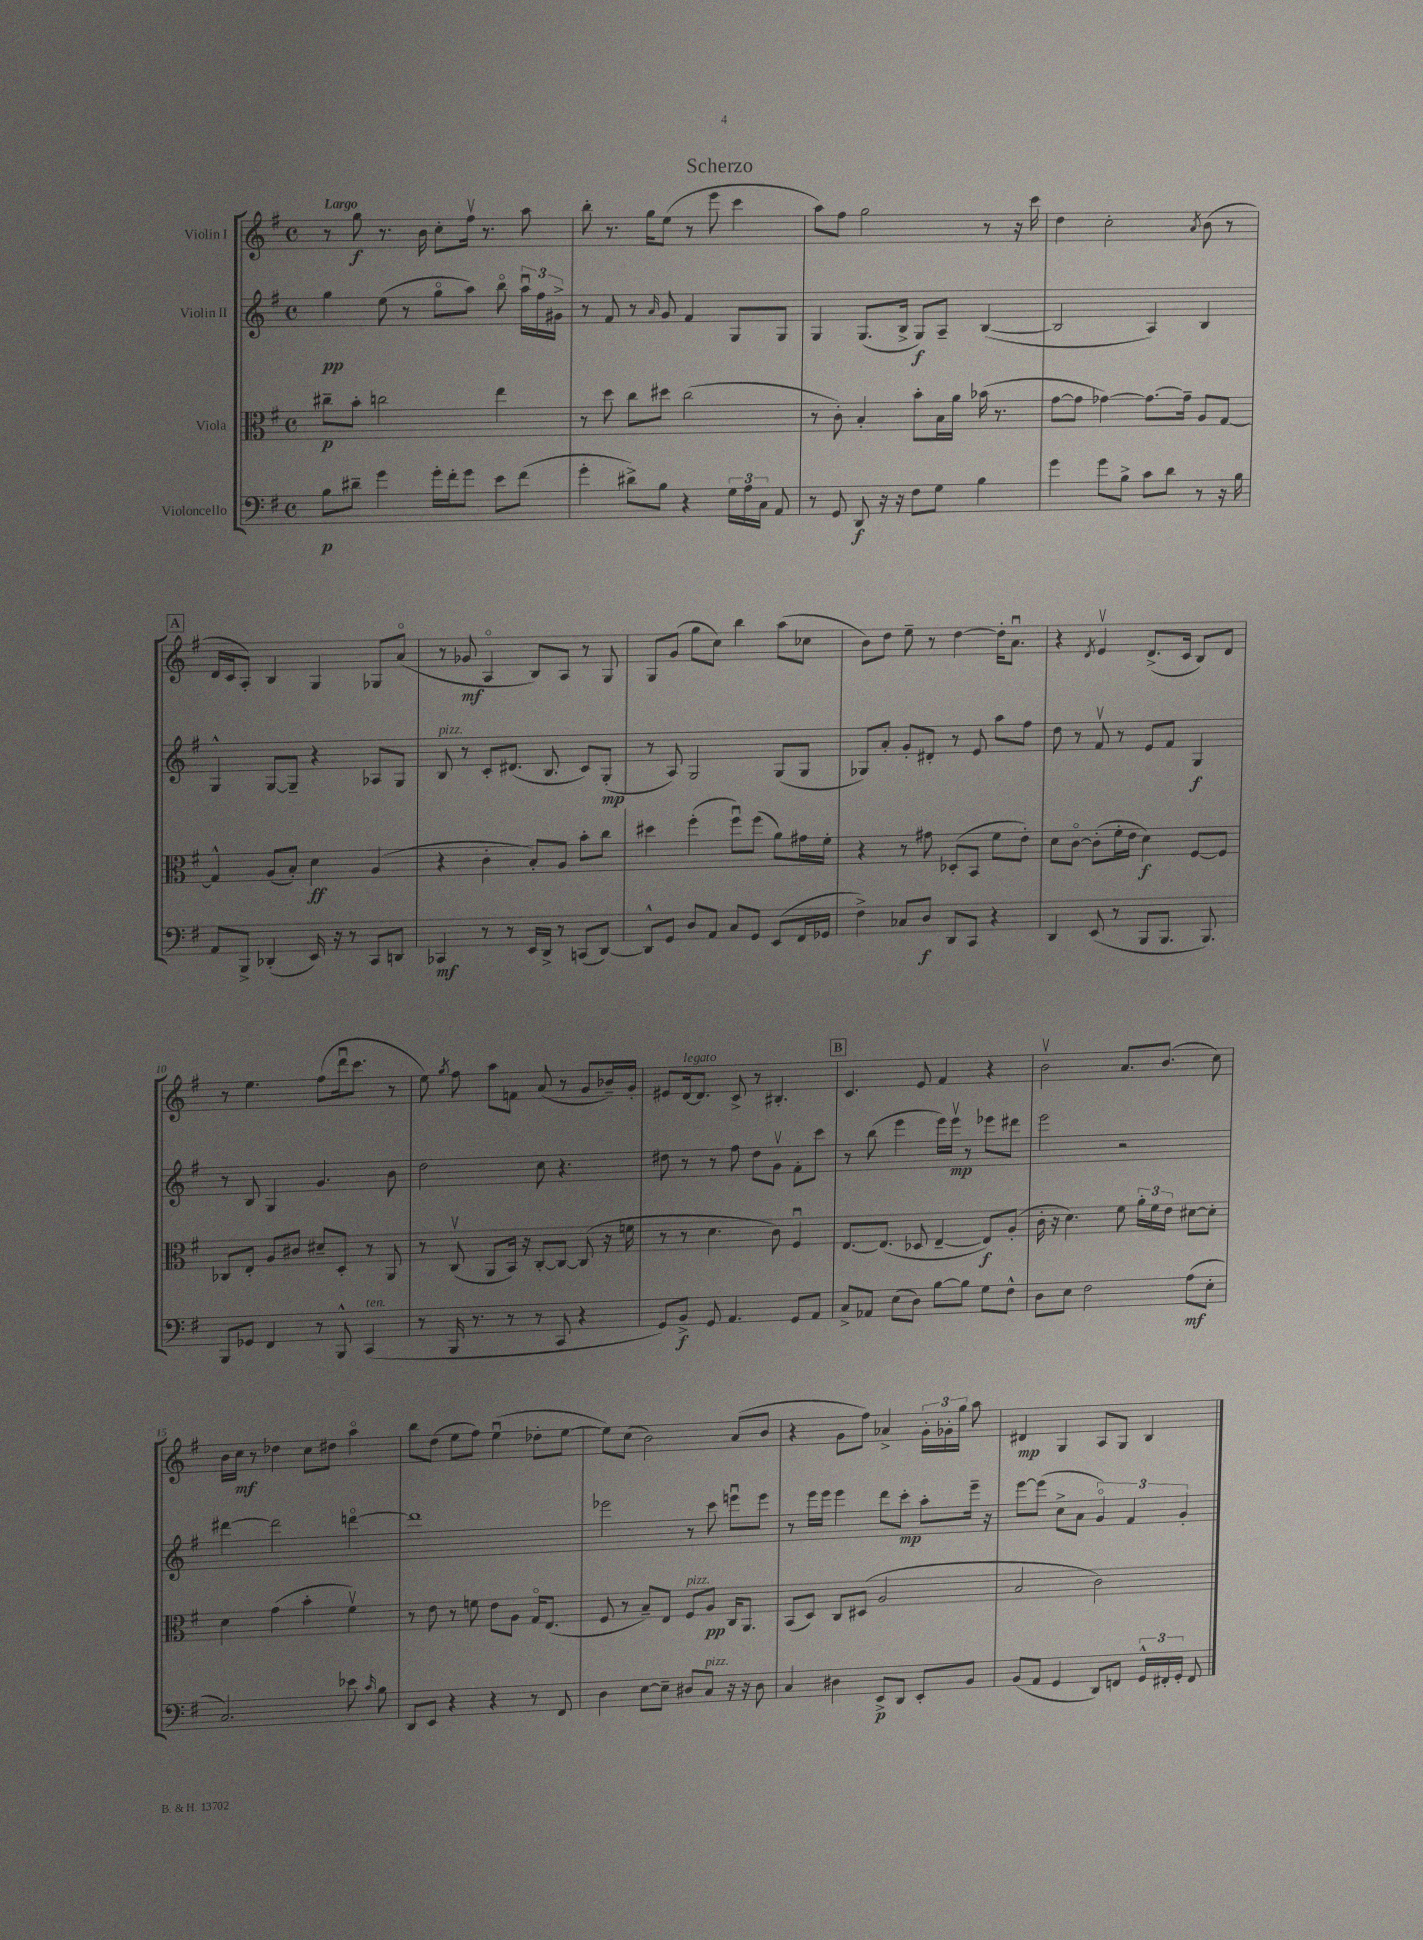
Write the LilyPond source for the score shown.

\header { title = "Scherzo" }
<<
\new StaffGroup <<
\new Staff = "s0" \with { instrumentName = "Violin I" } {
    \clef treble \key g \major \defaultTimeSignature \time 4/4 \tempo "Largo"
    \autoBeamOff r8 g''8\f r8. b'16 c''8[-. fis''16]\upbow r8. a''8 |
    b''8-. r8. g''16[ e''8]( r8 e'''8 c'''4 |
    a''8[) fis''8] g''2 r8 r16 c'''16 |
    d''4 c''2-. \acciaccatura { a'8 } b'8( r8 |
    \mark \markup { \box "A" } d'16[ c'16 a8]-.) b4 g4 ges8[ a'8]\flageolet( |
    r8 ges'8\mf a4\flageolet b8[) a8] r8 g8 |
    g8[ g'8]( g''8[ c''8]) b''4 a''8[( ces''8] |
    b'8[) d''8] e''8-- r8 d''4~ d''16[-. a'8.]\downbow |
    r4 \acciaccatura { d'8 } e'4\upbow d'8.[->( c'16] b8[) d'8] |
    r8 e''4. fis''8[( d'''16\downbow c'''8.] r8 |
    e''8) \acciaccatura { g''8 } fis''8 a''8[ f'8] a'8( r8 g'8[ bes'16--) g'16]-. |
    eis'8[ d'16~^\markup { \italic "legato" } d'8.] c'8-> r8 bis4.-. |
    \mark \markup { \box "B" } c'4. e'8 fis'4 r4 |
    b'2\upbow a'8.[ b'8.]( c''8) |
    b'16[ c''16]\mf r8 des''4 c''8[ dis''8] a''4\flageolet |
    b''8[ d''8]( e''8[ fis''8]) e''4\downbow( des''8[-. e''8]~ |
    e''8[) c''8]( b'2) a'8[( b'8] |
    r4 g'8[ fis''8]) aes'4-> \tuplet 3/2 { g'16[-. ges'16-. g''16] } a''8 |
    dis'4\mp g4 a8[ g8] b4 \bar "|." |
}
\new Staff = "s1" \with { instrumentName = "Violin II" } {
    \clef treble \key g \major \defaultTimeSignature \time 4/4
    \autoBeamOff g''4\pp e''8( r8 g''8[\flageolet a''8]) b''8\flageolet \tuplet 3/2 { a''16[\downbow fis''16 gis'16]-> } |
    r8 fis'8 r8 \grace { a'16 } g'8 fis'4 g8[ g8] |
    g4 g8.[( b16]-> g8[\f) a8]-- b4~( |
    b2 a4) b4 |
    \mark \markup { \box "A" } g4-^ g8[~ g8]-- r4 aes8[ g8] |
    b8^\markup { \italic "pizz." } r8 c'8[-. dis'8.]( b8. c'8[) g8]-.\mp( |
    r8 a8) g2 g8[( g8] |
    ges8[) a'8]-. g'8[-. dis'8]-. r8 e'8 a''8[ fis''8] |
    d''8 r8 fis'8\upbow r8 e'8[ fis'8] g4\f |
    r8 b8 g4 g'4. b'8 |
    d''2 c''8 r4. |
    dis''8 r8 r8 fis''8 dis''8[ g'8]\upbow fis'8[-. c'''8] |
    \mark \markup { \box "B" } r8 b''8( e'''4 e'''16[) e'''16]\upbow\mp r8 ees'''8[ dis'''8] |
    e'''2 r2 |
    dis'''4~ dis'''2 d'''4~\flageolet |
    d'''1 |
    ees'''2 r8 c'''8 e'''8[\downbow e'''8] |
    r8 e'''16[ e'''16] e'''4 d'''8[ c'''8]-.\mp a''8[-. e'''16]-- r16 |
    e'''8[~ e'''8]( c''8[-> a'8] \tuplet 3/2 { g'4\flageolet) fis'4 g'4-. } \bar "|." |
}
\new Staff = "s2" \with { instrumentName = "Viola" } {
    \clef alto \key g \major \defaultTimeSignature \time 4/4
    \autoBeamOff cis''8[--\p b'8]-. c''2 e''4 |
    r8 d''8 c''8[ dis''8] c''2( |
    r8 c'8-.) b4-. b'8[-. b16 a'16] bes'16( r8. |
    g'8[~ g'8] ges'4~) ges'8.[~ ges'16]-- a8[ g8]~ |
    \mark \markup { \box "A" } g4-^ a8[( b8]-.) d'4\ff a4( |
    r4 c'4-. b8[-.) a8] b'8[-. c''8] |
    dis''4 fis''4-.( fis''8[\downbow) fis''8]( a'8[) gis'16 fis'16]-. |
    r4 r8 gis'8 des8[-.( b,8] fis'8[ e'8]-.) |
    d'8[ c'8]~\flageolet c'8[-.( fis'16-. e'16] d'4\f) fis8[~ fis8] |
    ces8[ e8]-. a8[ cis'8] dis'8[-- d8]-. r8 a,8 |
    r8 c8\upbow( a,8[ b,16]) r16 c8[~-. c8]~ c8( r16 f'16 |
    r8 r8 d'4. c'8) fis4\downbow |
    \mark \markup { \box "B" } e8.[~ e8.]( des8 e4~-- e8[\f) a8]-.( |
    c'16-. r16 d'4.) fis'8 \tuplet 3/2 { a'16[-. fis'16 e'16] } dis'8[~ dis'8]-. |
    d'4 g'4( b'4-. fis'4\upbow) |
    r8 e'8 r8 f'8 e'8[ a8] g16[\flageolet e8.]( |
    fis8 r8 b8[--) e8] fis8[^\markup { \italic "pizz." } a8]\pp c16[ a,8.] |
    b,8[( d8]) c8[ dis8]( a2 |
    b2 c'2) \bar "|." |
}
\new Staff = "s3" \with { instrumentName = "Violoncello" } {
    \clef bass \key g \major \defaultTimeSignature \time 4/4
    \autoBeamOff b8[\p dis'8]-- g'4 g'16[-. fis'16-. g'8] e'8[ fis'8]( |
    g'4-. dis'8[->) b8] r4 \tuplet 3/2 { g16[ a16 c16] } a,8 |
    r8 g,8 d,8\f r16 r16 fis8[ g8] b4 |
    g'4 g'8[ b8]-> c'8[ d'8] r8 r16 b16 |
    \mark \markup { \box "A" } a,8[ b,,8]-> des,4-.( e,16) r16 r8 c,8[ d,8] |
    ces,4\mf r8 r8 e,16[ d,16]-> r8 c,8[( d,8]~) |
    d,8[-^ g,8] d8[ a,8] c8[ g,8] e,8[( fis,16 ges,16] |
    fis4->) ces8[ d8]\f d,8[ c,8] r4 |
    d,4 e,8( r8 b,,8[ b,,8.] b,,8.) |
    b,,8[ ges,8] fis,4 r8 b,,8-^ c,4^\markup { \italic "ten." }( |
    r8 b,,16 r8. r8 r8 c,8 r4 |
    g,8[) b,8]->\f g,8 a,4. g,8[ a,8] |
    \mark \markup { \box "B" } c8[-> aes,8] e8[( d8]) b8[~ b8] g8[ fis8]-^ |
    d8[ e8] fis2 a8[\mf( e8]-. |
    c2.) ees'8 \grace { c'16 } b8 |
    d,8[ e,8] r4 r4 r8 fis,8 |
    d4 e8[~ e8]-- dis8[ c8]^\markup { \italic "pizz." } r16 r16 dis8 |
    c4 dis4 e,8[->\p d,8] e,8[-. b,8] |
    b,8[( a,8] g,4 d,8[) f,8] \tuplet 3/2 { g,16[-^ fis,16-. g,16]-. } fis,8 \bar "|." |
}
>>
>>
